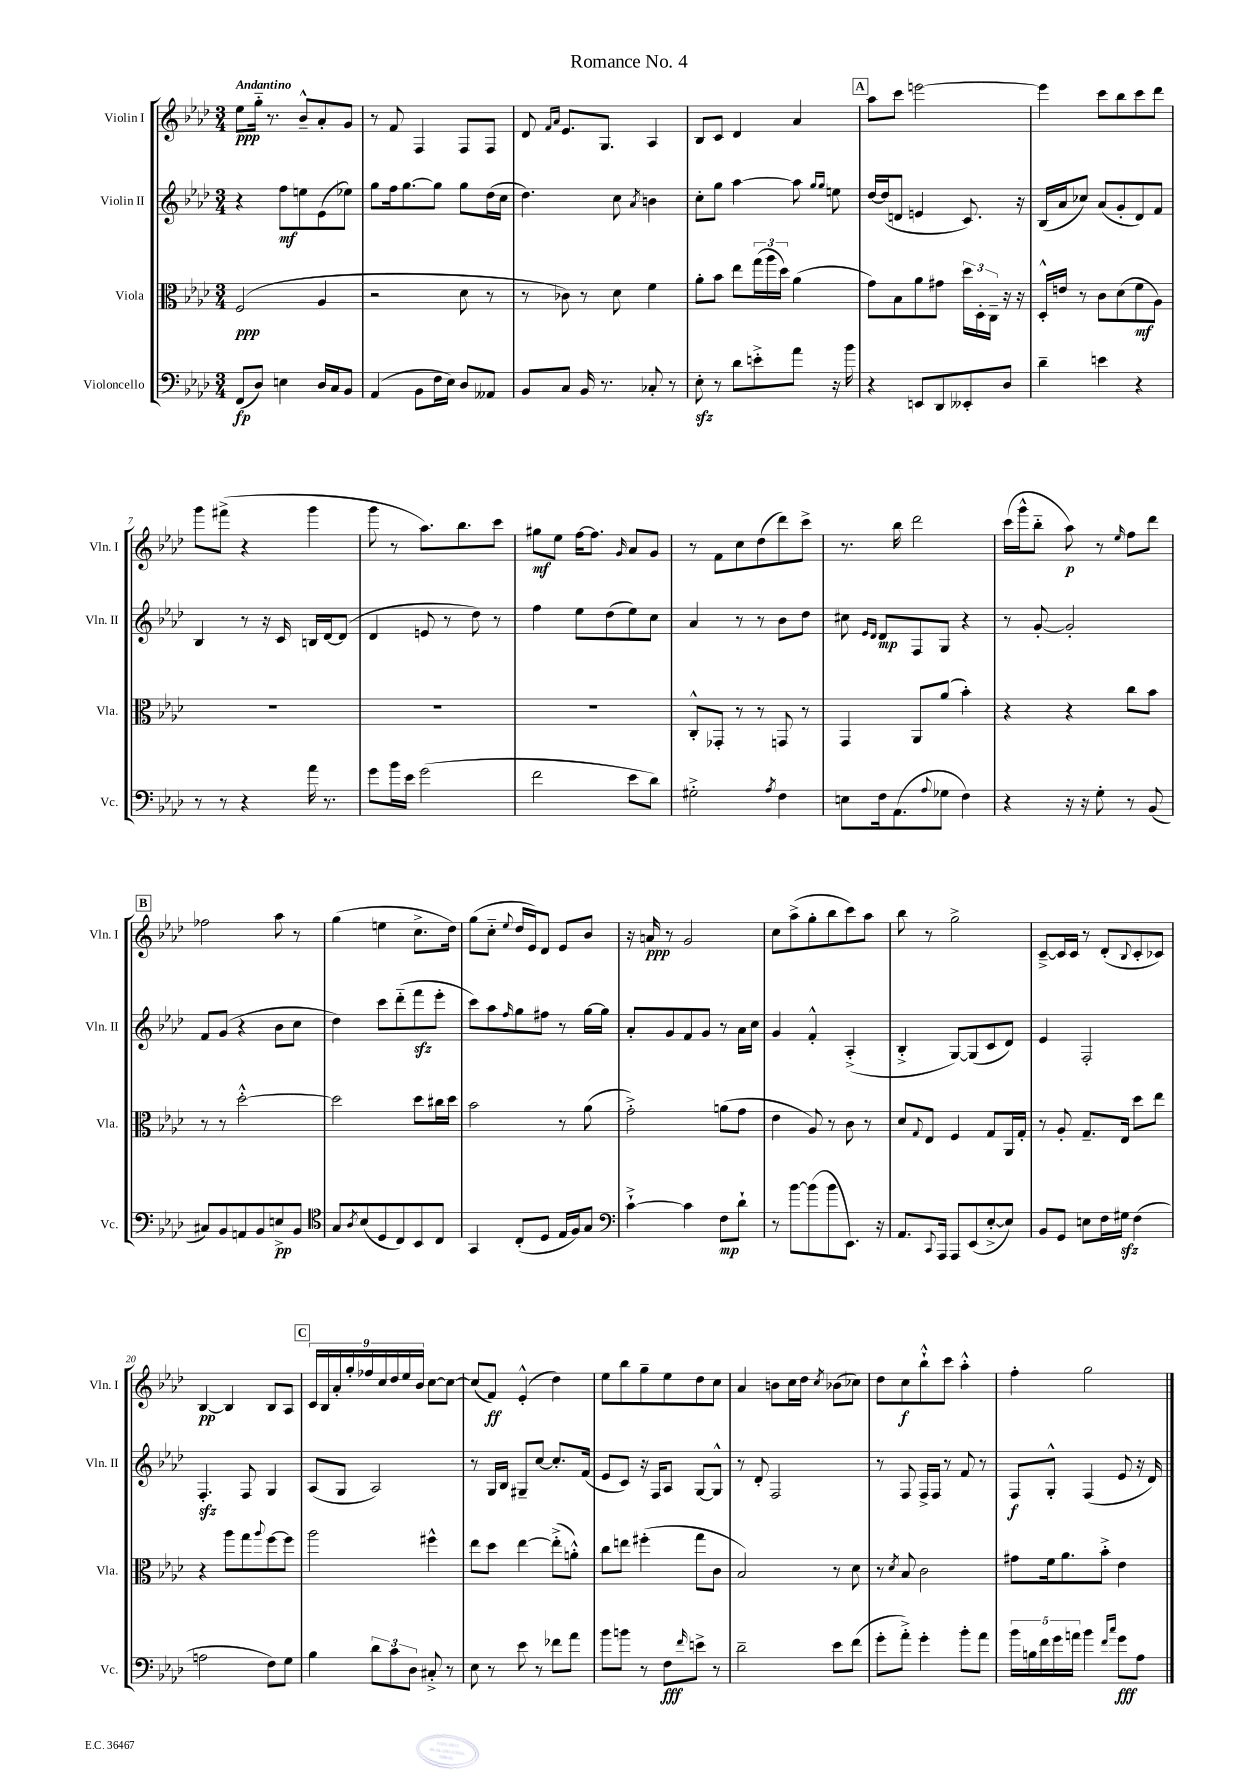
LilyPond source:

\header { title = "Romance No. 4" }
<<
\new StaffGroup <<
\new Staff = "s0" \with { instrumentName = "Violin I" shortInstrumentName = "Vln. I" } {
    \clef treble \key aes \major \numericTimeSignature \time 3/4 \tempo "Andantino"
    ees''8\ppp g''16-_ r8. bes'8---^ aes'8-. g'8 |
    r8 f'8 f4 f8 f8 |
    des'8 \grace { f'16 aes'16 } ees'8. g8. aes4 |
    bes8 c'8 des'4 aes'4 |
    \mark \markup { \box "A" } aes''8 c'''8 e'''2~ |
    e'''4 c'''8 bes''8 c'''8 des'''8 |
    g'''8 fis'''8->( r4 g'''4 |
    g'''8 r8 aes''8.) bes''8. c'''8 |
    gis''8\mf ees''8 f''16~ f''8. \grace { g'16 } aes'8 g'8 |
    r8 f'8 c''8 des''8( des'''8) c'''8-> |
    r8. bes''16 des'''2 |
    c'''16( g'''16-^ bes''8-_ aes''8\p) r8 \grace { ees''16 } f''8 des'''8 |
    \mark \markup { \box "B" } fes''2 aes''8 r8 |
    g''4( e''4 c''8.-> des''16) |
    g''8( c''8-_ \appoggiatura { ees''8 } des''16 ees'16) des'8 ees'8 bes'8 |
    r16 a'16\ppp r8 g'2 |
    c''8 aes''8->( g''8-. bes''8 c'''8) aes''8 |
    bes''8 r8 g''2-> |
    c'8~---> c'16 c'16 r8 des'8-.( \appoggiatura { bes8 } c'8-. ces'8) |
    bes4~\pp bes4 bes8 aes8 |
    \mark \markup { \box "C" } \tuplet 9/8 { c'16 bes16 aes'16-. g''16-. fes''16 c''16 des''16 ees''16 bes'16 } c''8~ c''8~ |
    c''8( f'8\ff) ees'4-.-^( des''4) |
    ees''8 bes''8 g''8-- ees''8 des''8 c''8 |
    aes'4 b'8 c''16 des''16 \acciaccatura { c''8 } bes'8( ces''8) |
    des''8 c''8\f bes''8-!-^ c'''8 aes''4-.-^ |
    f''4-. g''2 \bar "|." |
}
\new Staff = "s1" \with { instrumentName = "Violin II" shortInstrumentName = "Vln. II" } {
    \clef treble \key aes \major \numericTimeSignature \time 3/4
    r4 f''8\mf e''8 ees'8( ees''8) |
    g''8 f''16 g''8.~ g''8 g''8 des''16( c''16 |
    des''4.) c''8 \acciaccatura { aes'8 } b'4 |
    c''8-. g''8 aes''4~ aes''8 \grace { g''16 g''16 } e''8 |
    \mark \markup { \box "A" } des''16~ des''16( d'8 e'4 c'8.) r16 |
    bes16( aes'16 ces''8) aes'8( g'8-. des'8) f'8 |
    bes4 r8 r16 c'16 b16 des'16~ des'8( |
    des'4 e'8 r8 des''8) r8 |
    f''4 ees''8 des''8( ees''8) c''8 |
    aes'4 r8 r8 bes'8 des''8 |
    cis''8 \grace { ees'16 des'16 } des'8\mp f8 g8 r4 |
    r8 g'8~-. g'2-. |
    \mark \markup { \box "B" } f'8 g'8( r4 bes'8 c''8 |
    des''4) c'''8 des'''8-_( f'''8\sfz ees'''8-. |
    c'''8) aes''8 \grace { f''16 } g''8 fis''8 r8 g''16~ g''16 |
    aes'8-. g'8 f'8 g'8 r8 aes'16 c''16 |
    g'4 f'4-.-^ aes4-.->( |
    bes4-.-> g8~) g8( c'8 des'8) |
    ees'4 f2-. |
    f4.-.\sfz f8 g4 |
    \mark \markup { \box "C" } aes8( g8 aes2) |
    r8 g16 bes16 gis8-- c''8~ c''8.-. f'16( |
    ees'8 c'8) r16 f16 aes8 g8~ g8-^ |
    r8 des'8-. f2 |
    r8 f8 f16-> f16 r8 f'8 r8 |
    f8\f g8-.-^ f4( ees'8 r16 des'16) \bar "|." |
}
\new Staff = "s2" \with { instrumentName = "Viola" shortInstrumentName = "Vla." } {
    \clef alto \key aes \major \numericTimeSignature \time 3/4
    f2\ppp( aes4 |
    r2 des'8 r8 |
    r8 ces'8) r8 des'8 f'4 |
    aes'8-. bes'8 ees''8 \tuplet 3/2 { g''16( aes''16 des''16) } aes'4( |
    \mark \markup { \box "A" } g'8) bes8 aes'8 gis'8 \tuplet 3/2 { des''16 des16-. c16-- } r16 r16 |
    des16-.-^ e'16 r8 c'8 des'8( f'8\mf aes8) |
    R2. |
    R2. |
    R2. |
    c8-.-^ ges,8-. r8 r8 g,8 r8 |
    g,4 aes,8 aes'8( bes'4-.) |
    r4 r4 c''8 bes'8 |
    \mark \markup { \box "B" } r8 r8 des''2~-.-^ |
    des''2 des''8 cis''16 des''16 |
    bes'2 r8 aes'8( |
    g'2-.->) a'8( g'8 |
    ees'4 aes8) r8 c'8 r8 |
    des'8 \appoggiatura { g8 } ees8 f4 g8 aes,16 g16-. |
    r8 aes8-. g8.-- ees16 des''8 ees''8 |
    r4 aes''8 g''8 \appoggiatura { aes''8 } f''8~ f''8 |
    \mark \markup { \box "C" } aes''2 fis''4-^ |
    ees''8 des''8 ees''4~ ees''8-.->( a'8-.-^) |
    c''8 e''8 fis''4-.( g''8 c'8 |
    bes2) r8 des'8 |
    r8 \acciaccatura { des'8 } bes8 c'2 |
    gis'8 f'16 aes'8. bes'8-.-> ees'4 \bar "|." |
}
\new Staff = "s3" \with { instrumentName = "Violoncello" shortInstrumentName = "Vc." } {
    \clef bass \key aes \major \numericTimeSignature \time 3/4
    f,8\fp( des8) e4 des16 c16 bes,8 |
    aes,4( bes,8 f16 ees16) des8 aeses,8 |
    bes,8 c8 bes,16 r8. ces8-. r8 |
    ees8-.\sfz r8 des'8 e'8-.-> aes'8 r16 bes'16 |
    \mark \markup { \box "A" } r4 e,8 des,8 eeses,8-. des8 |
    des'4-- e'4 r4 |
    r8 r8 r4 aes'16 r8. |
    g'8 bes'16 ees'16 g'2( |
    f'2 ees'8 des'8) |
    gis2-.-> \acciaccatura { aes8 } f4 |
    e8 f16 aes,8.( \appoggiatura { aes8 } ges8 f4) |
    r4 r16 r16 g8-. r8 bes,8( |
    \mark \markup { \box "B" } cis8) bes,8 a,8 bes,8 e8->\pp bes,8 |
    \clef tenor g8 \acciaccatura { aes8 } bes8( des8 c8) bes,8 c8 |
    g,4 c8-.( des8 ees16 f16) g8 |
    \clef bass c'4~-!-> c'4 f8\mp des'8-! |
    r8 bes'8~ bes'8( bes'8 ees,8.) r16 |
    aes,8. \appoggiatura { c,8 } aes,,16 aes,,8 ees,8( ees8~-.-> ees8) |
    bes,8 g,8 e8 f16 gis16\sfz f4( |
    a2 f8) g8 |
    \mark \markup { \box "C" } bes4 \tuplet 3/2 { des'8 c'8 des8 } cis8-.-> r8 |
    ees8 r8 ees'8 r8 fes'8 aes'8 |
    bes'8 b'8 r8 f8\fff \grace { f'16 } e'8-> r8 |
    des'2-- ees'8 f'8( |
    g'8-. aes'8-.->) g'4-. bes'8-. aes'8 |
    \tuplet 5/4 { bes'16 b16 f'16 g'16 a'16 } bes'4 \grace { f'16 c''16 } g'8\fff aes8 \bar "|." |
}
>>
>>
